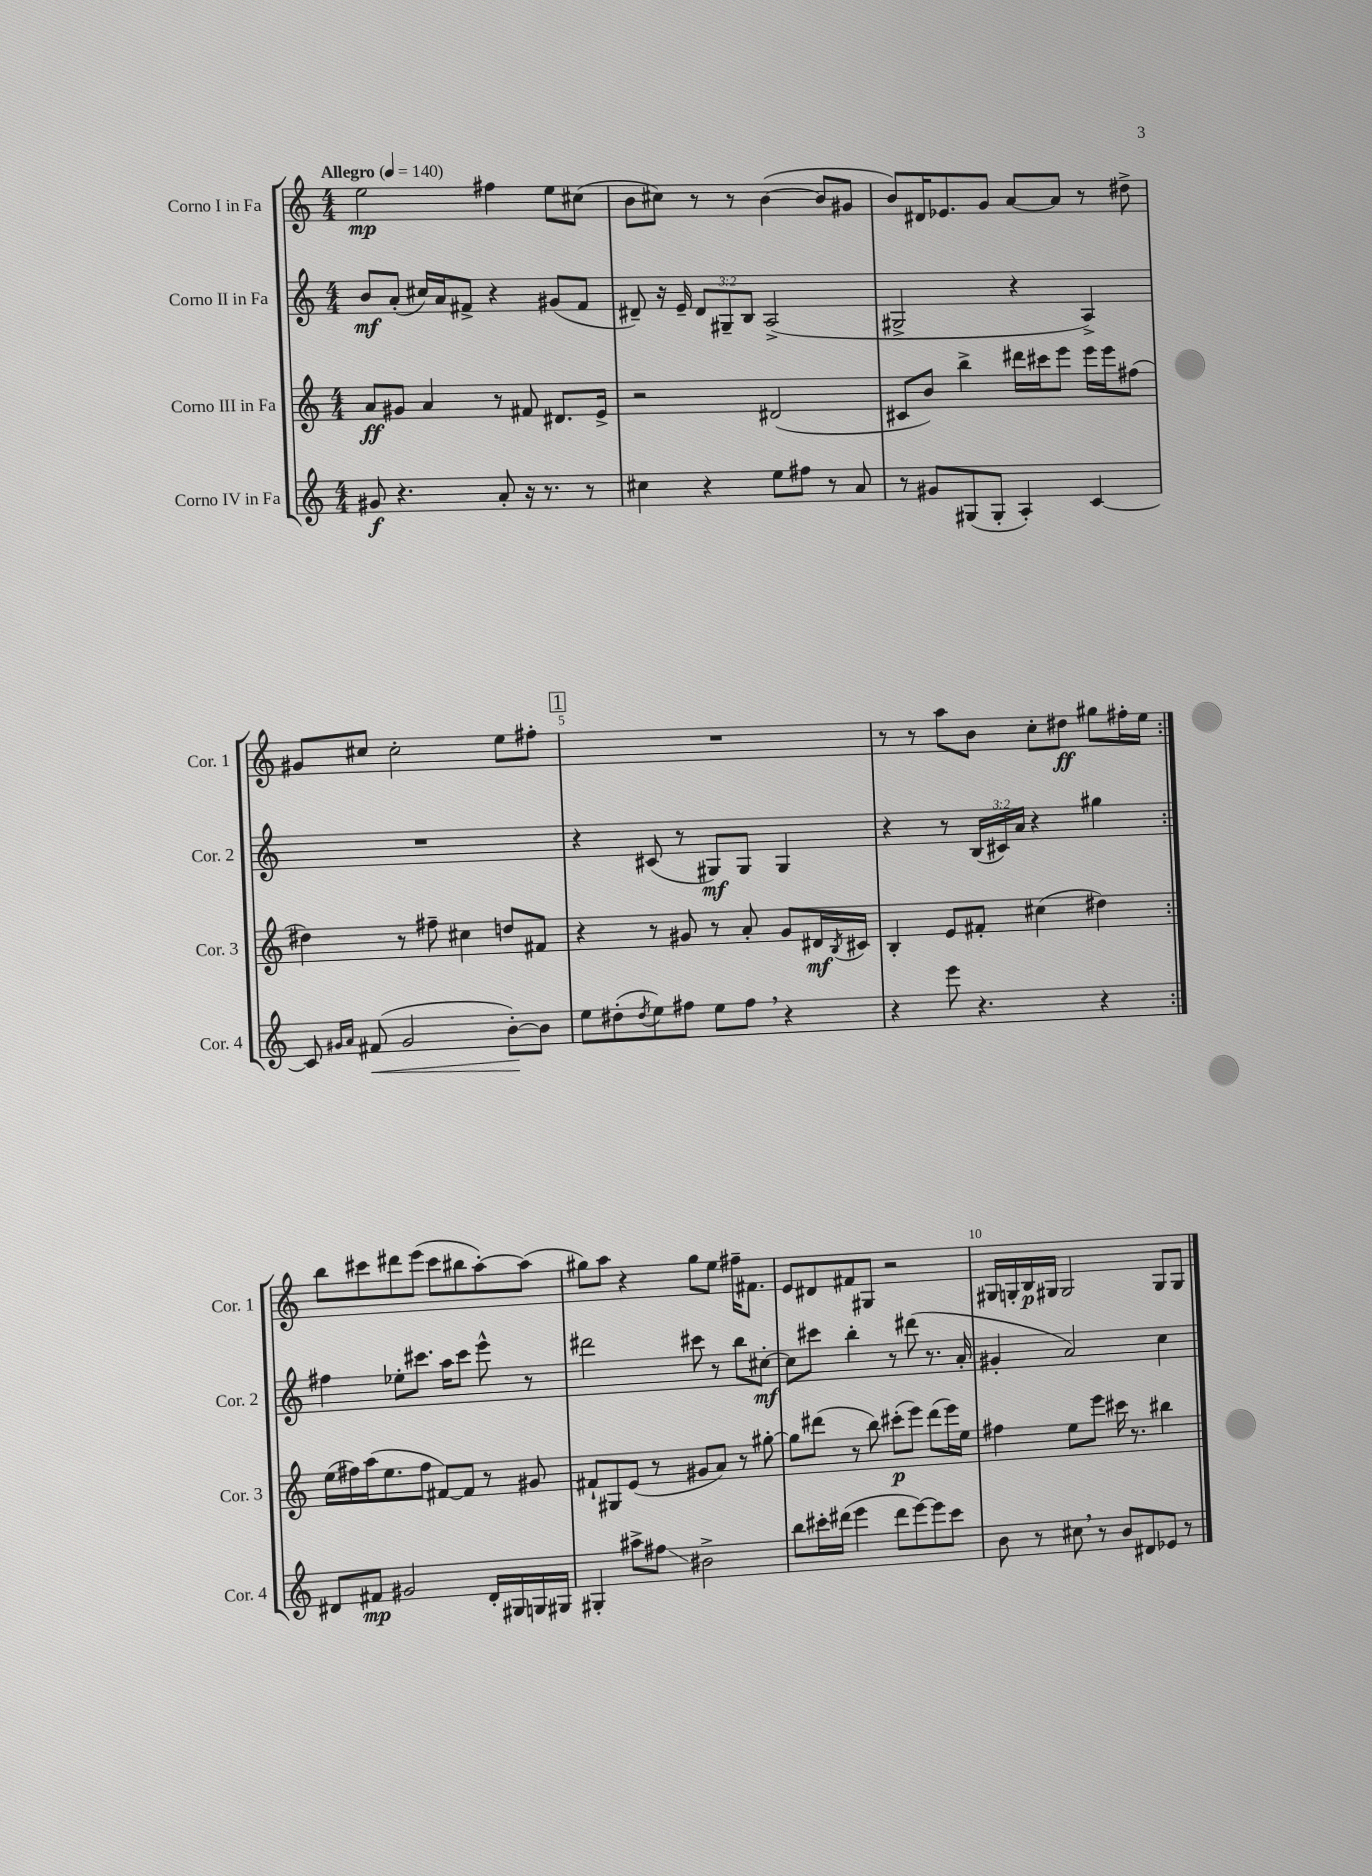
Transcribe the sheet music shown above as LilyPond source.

<<
\new StaffGroup <<
\new Staff = "s0" \with { instrumentName = "Corno I in Fa" shortInstrumentName = "Cor. 1" } {
    \clef treble \key c \major \numericTimeSignature \time 4/4 \tempo "Allegro" 4 = 140
    \repeat volta 2 { e''2\mp fis''4 e''8 cis''8( |
    b'8 cis''8) r8 r8 b'4~( b'8 gis'8 |
    b'8) dis'16 ees'8. g'8 a'8~ a'8 r8 dis''8-> |
    gis'8 cis''8 cis''2-. e''8 fis''8-. |
    \mark \markup { \box "1" } R1 |
    r8 r8 a''8 b'8 c''8-. dis''8\ff gis''8 fis''16-. e''16 | }
    b''8 cis'''8 dis'''8 e'''8( cis'''8 bis''8 a''8~-.) a''8( |
    gis''8) a''8 r4 gis''8 e''8 fis''16-- fis'8. |
    e'8 dis'8 fis'8 gis8 r2 |
    gis16 g16-. b16\p gis16 gis2 gis8 gis8 \bar "|." |
}
\new Staff = "s1" \with { instrumentName = "Corno II in Fa" shortInstrumentName = "Cor. 2" } {
    \clef treble \key c \major \numericTimeSignature \time 4/4 \override Staff.TupletNumber.text = #tuplet-number::calc-fraction-text
    \repeat volta 2 { b'8\mf a'8-.( cis''16) a'16 fis'8-> r4 gis'8( fis'8 |
    dis'8--) r16 e'16-- \tuplet 3/2 { dis'8 gis8-- b8 } a2->( |
    gis2-> r4 a4->) |
    R1 |
    \mark \markup { \box "1" } r4 cis'8( r8 gis8\mf) gis8 gis4 |
    r4 r8 \tuplet 3/2 { b16( cis'16) a'16 } r4 gis''4 | }
    fis''4 ees''8-. cis'''8. a''16 cis'''8 e'''8-^ r8 |
    dis'''2 cis'''8 r8 b''8 cis''8~-.\mf |
    cis''8 cis'''8 b''4-. r8 dis'''8( r8. a'16-. |
    gis'4-. a'2) c''4 \bar "|." |
}
\new Staff = "s2" \with { instrumentName = "Corno III in Fa" shortInstrumentName = "Cor. 3" } {
    \clef treble \key c \major \numericTimeSignature \time 4/4
    \repeat volta 2 { a'8\ff gis'8 a'4 r8 fis'8 dis'8. e'16-> |
    r2 dis'2( |
    cis'8 b'8) b''4-> dis'''16 cis'''16 e'''8 e'''16 e'''16 fis''8( |
    dis''4) r8 fis''8-- cis''4 d''8 fis'8 |
    \mark \markup { \box "1" } r4 r8 gis'8 r8 a'8-. gis'8 dis'16\mf \acciaccatura { b8 } cis'16 |
    b4-. e'8 fis'8-. cis''4( dis''4) | }
    e''16( fis''16) a''16( e''8. fis''8 fis'8~) fis'8 r8 gis'8 |
    fis'8-! gis8 e'8( r8 gis'8 a'8) r8 gis''8~-. |
    gis''8 dis'''8( r8 b''8) cis'''8-.\p( e'''8) dis'''8( e'''16) e''16 |
    fis''4 e''8 e'''8 cis'''16 r8. bis''4 \bar "|." |
}
\new Staff = "s3" \with { instrumentName = "Corno IV in Fa" shortInstrumentName = "Cor. 4" } {
    \clef treble \key c \major \numericTimeSignature \time 4/4
    \repeat volta 2 { gis'8\f r4. a'8-. r16 r8. r8 |
    cis''4 r4 e''8 fis''8 r8 a'8 |
    r8 gis'8 gis8( gis8-. a4-.) c'4~ |
    c'8 \grace { gis'16 a'16 } fis'8\<( gis'2 b'8~-.\!) b'8 |
    \mark \markup { \box "1" } e''8 dis''8-.( \acciaccatura { dis''8 } e''8) fis''8 e''8 fis''8 \breathe r4 |
    r4 e'''8 r4. r4 | }
    dis'8 fis'8\mp gis'2 dis'16-. gis16 g16 gis16 |
    gis4-. ais''8-> fis''8\glissando bis'2-> |
    b''8 cis'''16-. dis'''16( e'''4 dis'''8 e'''8~) e'''8 cis'''8 |
    b'8 r8 cis''8 \breathe r8 b'8 dis'8 ees'8 r8 \bar "|." |
}
>>
>>
\layout { \context { \Score \override BarNumber.break-visibility = ##(#f #t #t) barNumberVisibility = #(every-nth-bar-number-visible 5) } }
